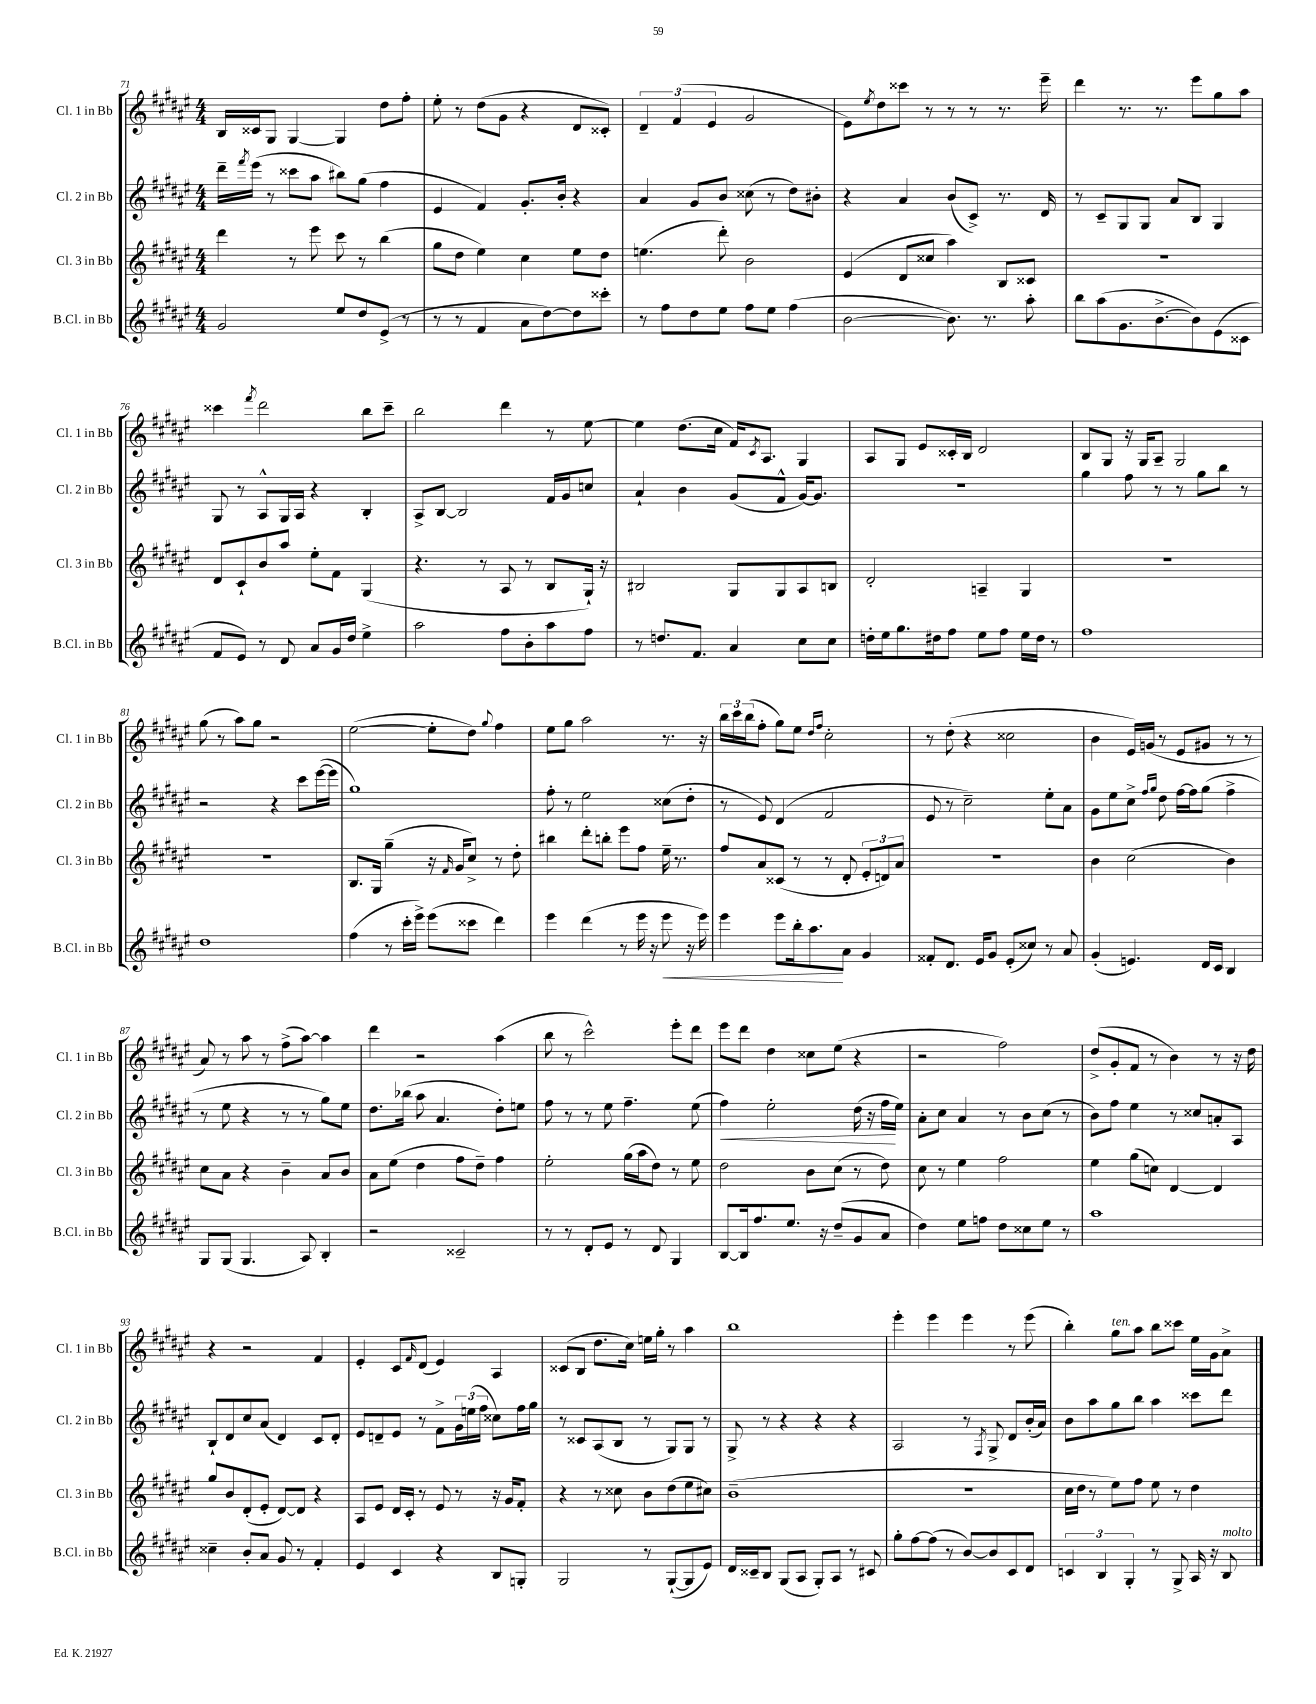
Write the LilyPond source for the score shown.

<<
\new StaffGroup <<
\new Staff = "s0" \with { instrumentName = "Cl. 1 in Bb" shortInstrumentName = "Cl. 1 in Bb" } {
    \clef treble \key fis \major \numericTimeSignature \time 4/4
    b16 cisis'16 gis8 gis4~ gis4 dis''8 fis''8-. |
    eis''8-. r8 dis''8( gis'8 r4 dis'8 cisis'8-.) |
    \tuplet 3/2 { dis'4-- fis'4( eis'4 } gis'2 |
    eis'8) \acciaccatura { eis''8 } dis''8 cisis'''8 r8 r8 r8 r8. eis'''16-- |
    dis'''4 r8. r8. eis'''8 gis''8 ais''8 |
    cisis'''4 \acciaccatura { fis'''8 } dis'''2 b''8 cisis'''8-- |
    b''2 dis'''4 r8 eis''8~ |
    eis''4 dis''8.( cis''16 fis'16) \acciaccatura { cis'8 } ais8. gis4 |
    ais8 gis8 eis'8 cisis'16-. b16 dis'2 |
    b8 gis8 r16 gis16 ais8-- gis2 |
    gis''8( r8 ais''8) gis''8 r2 |
    eis''2~( eis''8-. dis''8) \appoggiatura { gis''8 } fis''4 |
    eis''8 gis''8 ais''2 r8. r16 |
    \tuplet 3/2 { b''16 cis'''16 b''16( } fis''8-. gis''8) eis''8 \grace { dis''16 fis''16 } cis''2-. |
    r8 dis''8-.( r4 cisis''2 |
    b'4 eis'16) g'16( r8 eis'8 gis'8 r8 r8 |
    ais'8) r8 ais''8 r8 fis''8->( ais''8~) ais''4 |
    dis'''4 r2 ais''4( |
    b''8 r8 cis'''2-^) eis'''8-. dis'''8 |
    eis'''8 dis'''8 dis''4 cisis''8 eis''8( r4 |
    r2 fis''2) |
    dis''8->( gis'8-. fis'8 r8 b'4) r8 r16 dis''16 |
    r4 r2 fis'4 |
    eis'4-. cis'8 \grace { fis'16 } dis'8( eis'4) ais4 |
    cisis'8( b8 dis''8. cis''16) e''16 gis''16-. r8 ais''4 |
    b''1 |
    eis'''4-. eis'''4 eis'''4 r8 eis'''8( |
    b''4-.) gis''8^\markup { \italic "ten." } ais''8 b''8 cisis'''8 eis''16 gis'16 ais'8-> \bar "|." |
}
\new Staff = "s1" \with { instrumentName = "Cl. 2 in Bb" shortInstrumentName = "Cl. 2 in Bb" } {
    \clef treble \key fis \major \numericTimeSignature \time 4/4
    dis'''16-- \acciaccatura { fis'''8 } eis'''16( r8 cisis'''8 ais''8 bis''8) gis''8( fis''4 |
    eis'4 fis'4) gis'8.-. b'16-. r4 |
    ais'4 gis'8 b'8 cisis''8( r8 dis''8) bis'8-. |
    r4 ais'4 b'8( cis'8->) r8. dis'16 |
    r8 cis'8-- gis8 gis8 ais'8 b8 gis4 |
    gis8 r8 ais8-^ gis16 ais16 r4 b4-. |
    ais8-> b8~ b2 fis'16 gis'16 c''8 |
    ais'4-! b'4 gis'8( fis'8-^ gis'16~) gis'8. |
    R1 |
    gis''4 fis''8 r8 r8 gis''8 b''8 r8 |
    r2 r4 cis'''8 eis'''16~( eis'''16 |
    gis''1) |
    fis''8-. r8 eis''2 cisis''8( dis''8-. |
    r8 eis'8) dis'4( fis'2 |
    eis'8 r8 cis''2--) eis''8-. ais'8 |
    gis'8 eis''8 cis''8-> \grace { fis''16 gis''16 } dis''8 fis''16~ fis''16 gis''8( fis''4-> |
    r8 eis''8 r4 r8 r8 gis''8) eis''8 |
    dis''8. bes''16( ais''8 ais'4. dis''8-.) e''8 |
    fis''8 r8 r8 eis''8 fis''4.-- eis''8( |
    fis''4\<) eis''2-. dis''16( r16 fis''16\! eis''16) |
    ais'8-. cis''8 ais'4 r8 b'8 cis''8( r8 |
    b'8) fis''8 eis''4 r8 cisis''8 a'8-. ais8 |
    b8-! dis'8 cis''8 ais'8( dis'4) cis'8 dis'8-. |
    eis'8 d'8-- eis'8 r8 fis'8-> \tuplet 3/2 { gis'16 e''16( fis''16 } cisis''8) fis''16 gis''16 |
    r8 cisis'8 ais8( b8 r8 gis8) gis8 r8 |
    gis8-> r8 r4 r4 r4 |
    ais2 r8 \acciaccatura { fis8 } gis8-> dis'8 b'16-.( ais'16) |
    b'8 ais''8 gis''8 b''8 ais''4 cisis'''8 dis'''8 \bar "|." |
}
\new Staff = "s2" \with { instrumentName = "Cl. 3 in Bb" shortInstrumentName = "Cl. 3 in Bb" } {
    \clef treble \key fis \major \numericTimeSignature \time 4/4
    dis'''4 r8 eis'''8 cis'''8 r8 b''4( |
    gis''8 dis''8 eis''4) cis''4 eis''8 dis''8 |
    e''4.( dis'''8-.) b'2 |
    eis'4( dis'8 cisis''8 ais''4) b8 cisis'8 |
    R1 |
    dis'8 cis'8-! b'8 ais''8 eis''8-. fis'8 gis4( |
    r4. r8 ais8 r8 b8 gis16-!) r16 |
    bis2 gis8 gis8 ais8 b8 |
    dis'2-. a4-- gis4 |
    R1 |
    R1 |
    b8. gis16 gis''4--( r16 \grace { fis'16 } gis'16 cis''8->) r8 dis''8-. |
    bis''4 dis'''8-. b''8-. eis'''8 fis''8 eis''16-- r8. |
    fis''8 ais'8 cisis'8( r8 r8 dis'8-. \tuplet 3/2 { eis'8-. d'8) ais'8 } |
    R1 |
    b'4 cis''2( b'4) |
    cis''8 ais'8 r4 b'4-- ais'8 b'8 |
    ais'8 eis''8( dis''4 fis''8 dis''8--) fis''4 |
    eis''2-. gis''16( ais''16 dis''8) r8 eis''8 |
    dis''2 b'8 cis''8( r8 dis''8) |
    cis''8 r8 eis''4 fis''2 |
    eis''4 gis''8( c''8) dis'4~ dis'4 |
    gis''8 b'8 dis'8-.( eis'8-. dis'8~) dis'8 r4 |
    ais8 eis'8 dis'16 cis'16-. r8 eis'8 r8 r16 gis'16 fis'8-. |
    r4 r8 cisis''8 b'8 dis''8( eis''8 cis''8) |
    b'1--( |
    R1 |
    cis''16 dis''16 r8 eis''8) fis''8 eis''8 r8 dis''4 \bar "|." |
}
\new Staff = "s3" \with { instrumentName = "B.Cl. in Bb" shortInstrumentName = "B.Cl. in Bb" } {
    \clef treble \key fis \major \numericTimeSignature \time 4/4
    gis'2 eis''8 dis''8 eis'8->( r8 |
    r8 r8 fis'4 ais'8 dis''8~) dis''8 cisis'''8-. |
    r8 fis''8 dis''8 eis''8 fis''8 eis''8 fis''4( |
    b'2~ b'8.) r8. ais''8-. |
    b''8 ais''8( gis'8. b'8.~-> b'8) eis'8( cisis'8 |
    fis'8 eis'8) r8 dis'8 ais'8 gis'16 dis''16 eis''4-> |
    ais''2 fis''8 b'8-. ais''8 fis''8 |
    r8 d''8. fis'8. ais'4 cis''8 cis''8 |
    d''16-. eis''16 gis''8. dis''16 fis''8 eis''8 fis''8 eis''16 dis''16 r8 |
    fis''1 |
    dis''1 |
    fis''4( r8 cis'''16-. eis'''16->) eis'''8( cisis'''8 dis'''4) |
    eis'''4 dis'''4( r8 eis'''16 r16 eis'''8\< r16 eis'''16) |
    eis'''4 eis'''8 b''16-. ais''8.\! ais'8 gis'4 |
    fisis'8-. dis'8. eis'16 gis'8 eis'8-.( cisis''8) r8 ais'8 |
    gis'4-.( e'4.) dis'16 cis'16 b4 |
    gis8 gis8( gis4. ais8) b4-. |
    r2 cisis'2-- |
    r8 r8 dis'8-. eis'8 r8 dis'8 gis4 |
    b8~ b16 fis''8. eis''8. r16 dis''8--( gis'8 ais'8 |
    dis''4) eis''8 f''8 dis''8 cisis''8 eis''8 r8 |
    ais''1 |
    cisis''4-- b'8-. ais'8 gis'8 r8 fis'4-. |
    eis'4 cis'4 r4 b8 g8-. |
    gis2 r8 gis8~-!( gis8 eis'8) |
    dis'16 cisis'16-- b8 gis8( ais8 gis8-.) ais8 r8 cis'8 |
    gis''8-. fis''8~ fis''8( r8 b'8~) b'8 cis'8 dis'8 |
    \tuplet 3/2 { c'4 b4 gis4-. } r8 gis8-> ais16 r16 b8^\markup { \italic "molto" } \bar "|." |
}
>>
>>
\layout { \context { \Score currentBarNumber = #71 } }
